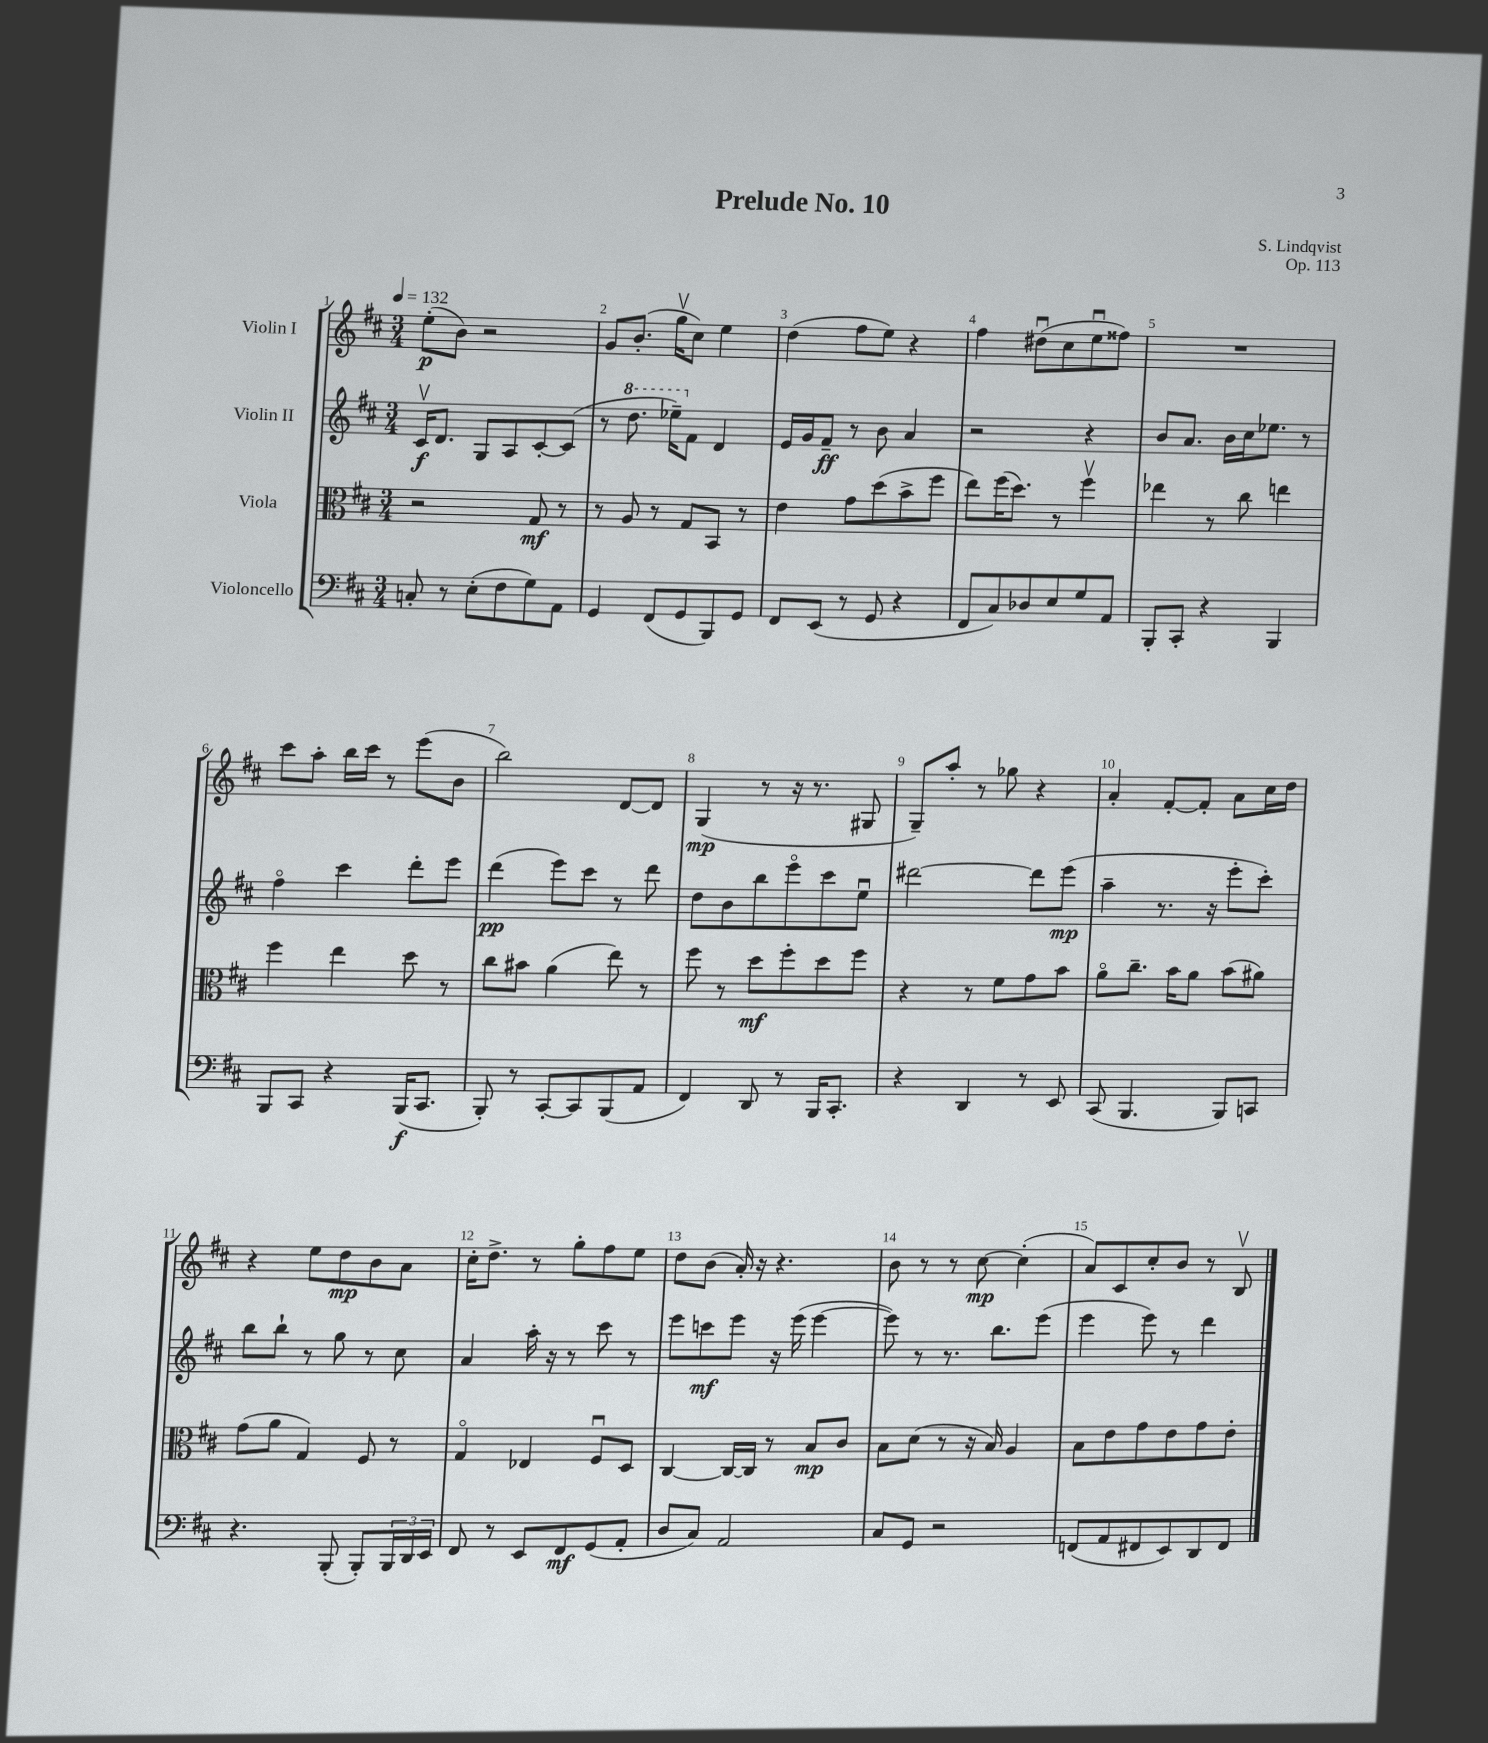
\header { title = "Prelude No. 10" composer = "S. Lindqvist" opus = "Op. 113" }
<<
\new StaffGroup <<
\new Staff = "s0" \with { instrumentName = "Violin I" } {
    \clef treble \key d \major \numericTimeSignature \time 3/4 \tempo 4 = 132
    e''8-.\p( b'8) r2 |
    g'8 b'8.-.( g''16\upbow cis''8) e''4 |
    d''4( fis''8 e''8) r4 |
    fis''4 dis''8\downbow( cis''8 e''8\downbow fisis''8) |
    R2. |
    cis'''8 a''8-. b''16 cis'''16 r8 e'''8( b'8 |
    b''2) d'8~ d'8 |
    g4\mp( r8 r16 r8. gis8 |
    g8--) a''8-. r8 ges''8 r4 |
    a'4-. fis'8~-. fis'8-. a'8 cis''16 d''16 |
    r4 e''8 d''8\mp b'8 a'8 |
    cis''16-. d''8.-> r8 g''8-. fis''8 e''8 |
    d''8 b'8( a'16-.) r16 r4. |
    b'8 r8 r8 cis''8~\mp cis''4-.( |
    a'8) cis'8 cis''8-. b'8 r8 b8\upbow \bar "|." |
}
\new Staff = "s1" \with { instrumentName = "Violin II" } {
    \clef treble \key d \major \numericTimeSignature \time 3/4
    cis'16\upbow\f d'8. g8 a8 cis'8~-. cis'8( |
    r8 \ottava #1 d'''8. ees'''16--) \ottava #0 fis'8 d'4 |
    e'16 g'16 fis'8--\ff r8 b'8 a'4 |
    r2 r4 |
    b'8 a'8. b'16 cis''16 ees''8. r8 |
    fis''4\flageolet cis'''4 d'''8-. e'''8 |
    d'''4\pp( e'''8) cis'''8 r8 d'''8 |
    d''8 b'8 b''8 e'''8\flageolet cis'''8 e''8\downbow |
    dis'''2~ dis'''8 e'''8\mp( |
    a''4-- r8. r16 e'''8-. cis'''8-.) |
    b''8 b''8-! r8 g''8 r8 cis''8 |
    a'4 a''16-. r16 r8 cis'''8 r8 |
    e'''8 c'''8\mf e'''8 r16 e'''16( e'''4~ |
    e'''8) r8 r8. b''8. e'''8( |
    e'''4 e'''8) r8 d'''4 \bar "|." |
}
\new Staff = "s2" \with { instrumentName = "Viola" } {
    \clef alto \key d \major \numericTimeSignature \time 3/4
    r2 g8\mf r8 |
    r8 a8 r8 g8 b,8 r8 |
    e'4 g'8 d''8( b'8-> fis''8 |
    e''8) fis''16( d''8.) r8 fis''4\upbow |
    ees''4 r8 cis''8 e''4 |
    fis''4 e''4 d''8 r8 |
    cis''8 bis'8 a'4( e''8) r8 |
    fis''8 r8 d''8\mf fis''8-. d''8 fis''8 |
    r4 r8 fis'8 g'8 b'8 |
    a'8\flageolet cis''8.-- b'16 a'8 b'8( ais'8) |
    g'8( a'8 g4) fis8 r8 |
    g4\flageolet ees4 fis8\downbow d8 |
    cis4~ cis16~ cis16 r8 b8\mp cis'8 |
    b8 d'8( r8 r16 b16) a4 |
    b8 e'8 g'8 e'8 g'8 e'8-. \bar "|." |
}
\new Staff = "s3" \with { instrumentName = "Violoncello" } {
    \clef bass \key d \major \numericTimeSignature \time 3/4
    c8-. r8 e8-.( fis8 g8) a,8 |
    g,4 fis,8( g,8 b,,8) g,8 |
    fis,8 e,8( r8 g,8 r4 |
    fis,8 cis8) des8 e8 g8 a,8 |
    b,,8-. cis,8-. r4 b,,4 |
    b,,8 cis,8 r4 b,,16\f( cis,8. |
    b,,8-.) r8 cis,8~-. cis,8 b,,8( a,8 |
    fis,4) d,8 r8 b,,16 cis,8.-. |
    r4 d,4 r8 e,8 |
    cis,8( b,,4. b,,8) c,8 |
    r4. b,,8-.( b,,8-.) \tuplet 3/2 { b,,16 d,16 e,16 } |
    fis,8 r8 e,8 fis,8\mf g,8( a,8-. |
    d8 cis8) a,2 |
    cis8 g,8 r2 |
    f,8( a,8 fis,8 e,8) d,8 fis,8 \bar "|." |
}
>>
>>
\layout { \context { \Score \override BarNumber.break-visibility = ##(#f #t #t) barNumberVisibility = #all-bar-numbers-visible } }
